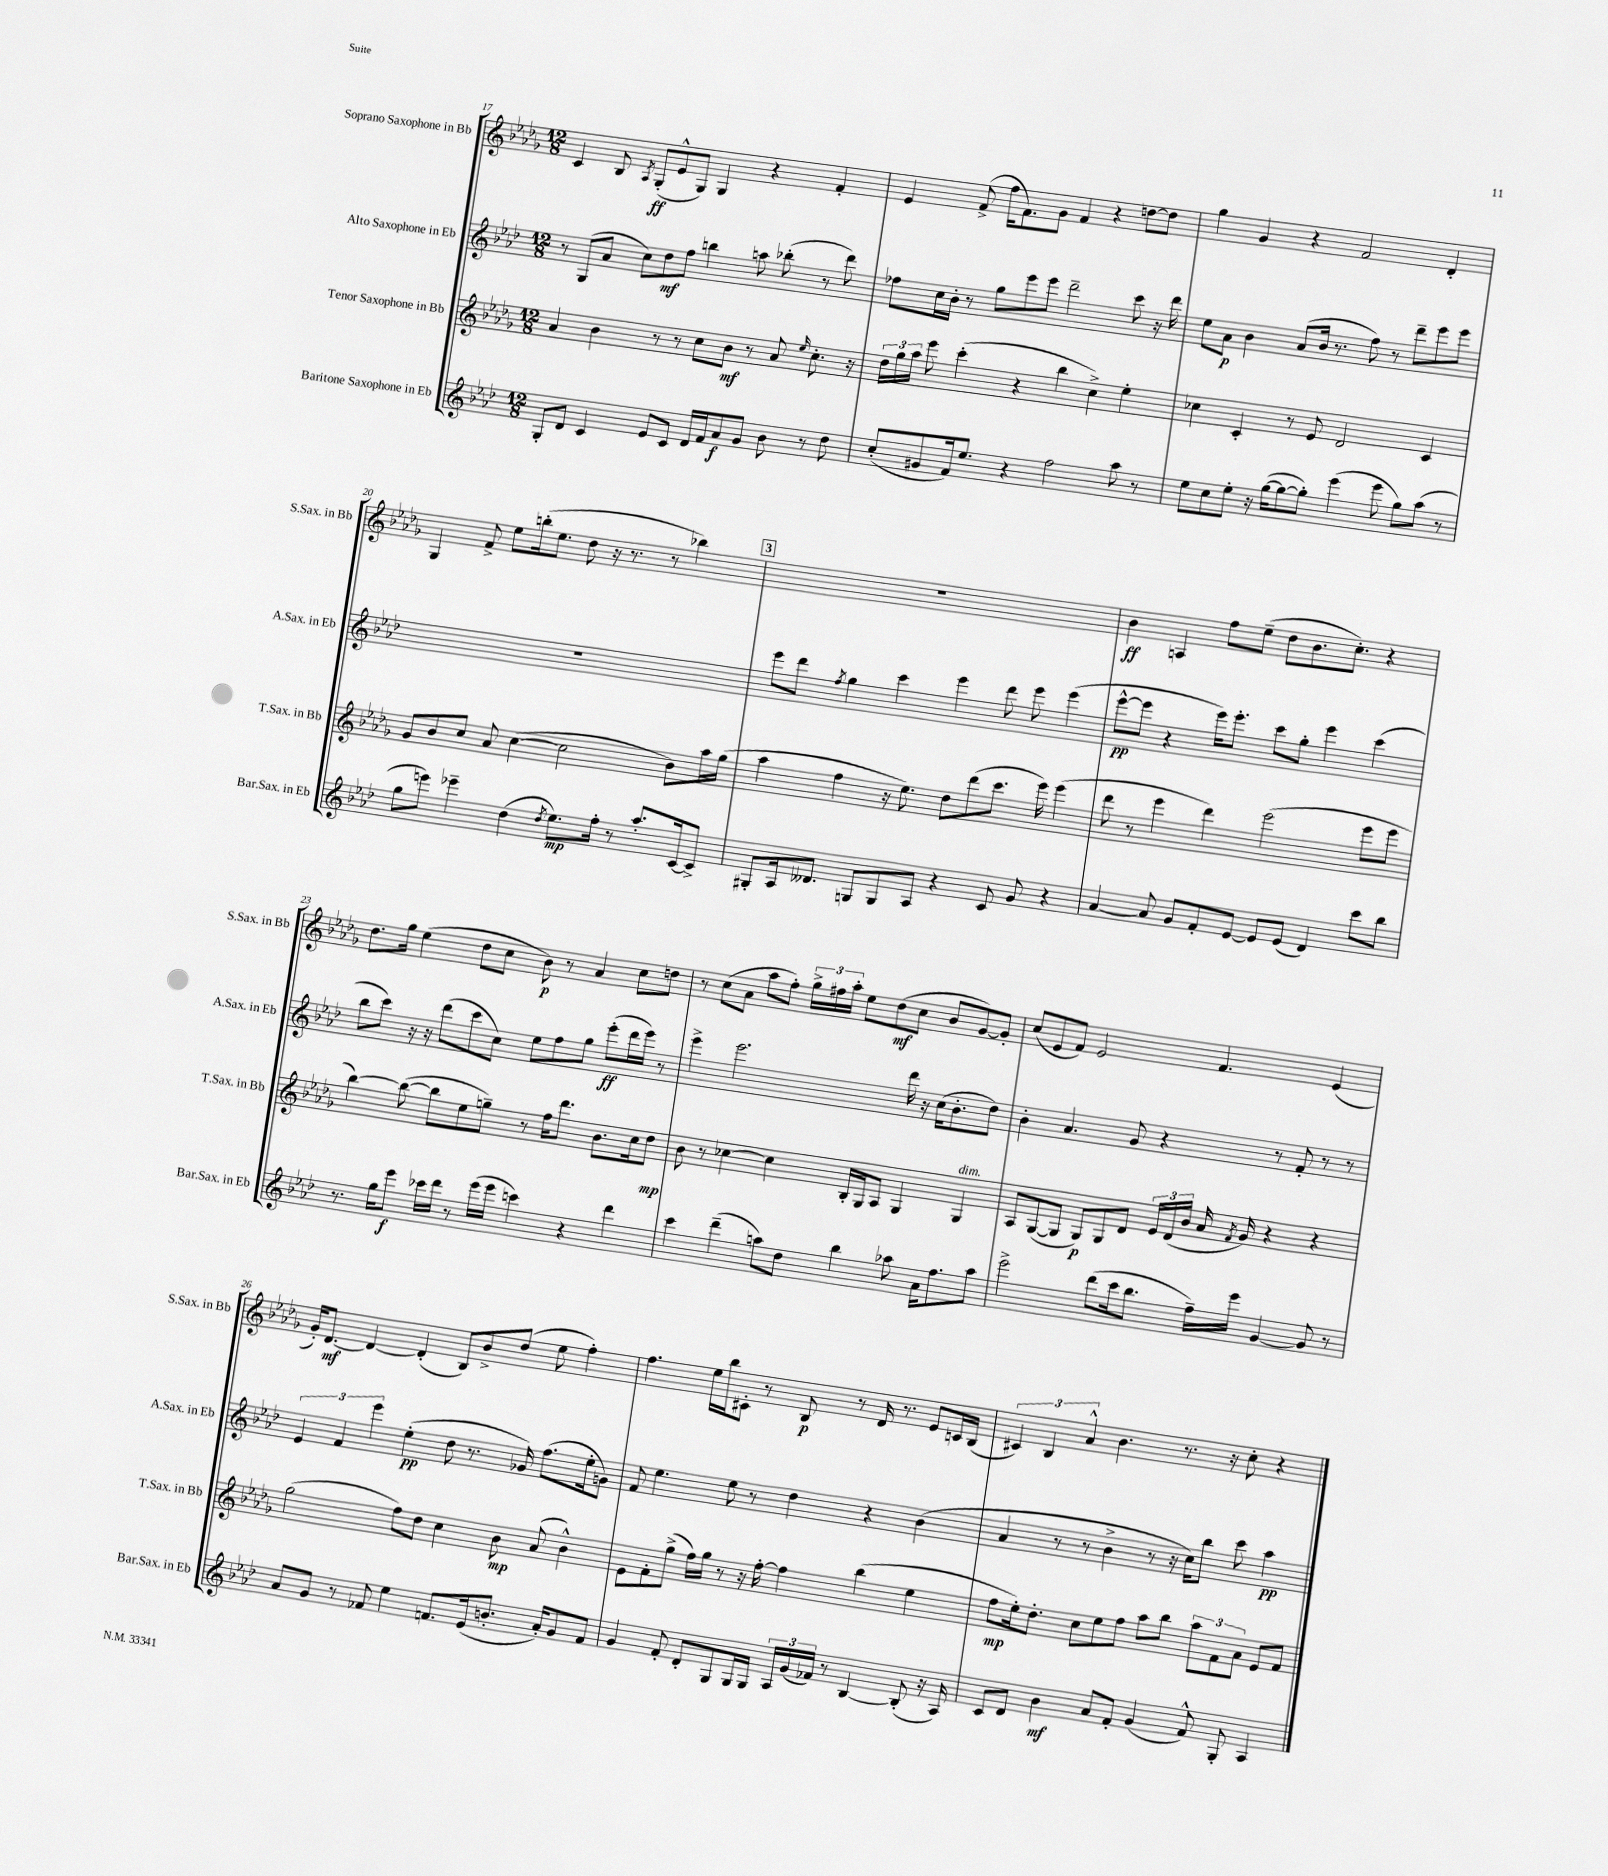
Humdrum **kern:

**kern	**dynam	**kern	**dynam	**kern	**dynam	**kern	**dynam
*part4	*part4	*part3	*part3	*part2	*part2	*part1	*part1
*staff4	*staff4	*staff3	*staff3	*staff2	*staff2	*staff1	*staff1
*I"Baritone Saxophone in Eb	*	*I"Tenor Saxophone in Bb	*	*I"Alto Saxophone in Eb	*	*I"Soprano Saxophone in Bb	*
*I'Bar.Sax. in Eb	*	*I'T.Sax. in Bb	*	*I'A.Sax. in Eb	*	*I'S.Sax. in Bb	*
*clefG2	*	*clefG2	*	*clefG2	*	*clefG2	*
*k[b-e-a-d-]	*	*k[b-e-a-d-g-]	*	*k[b-e-a-d-]	*	*k[b-e-a-d-g-]	*
*M12/8	*	*M12/8	*	*M12/8	*	*M12/8	*
=17	=17	=17	=17	=17	=17	=17	=17
8G'/L	.	4a-/	.	8r	.	4c/	.
8d-/J	.	.	.	(8G/L	.	.	.
4c/	.	4b-\	.	8a-/J	.	8B-/	.
.	.	.	.	.	.	8qA-/	.
.	.	.	.	8cc\L)	.	(8G-'/L	ff
8e-/L	.	8r	.	8dd-\	mf	8e-^^/	.
8c/J	.	8r	.	8ff\J	.	8G-/J)	.
16d-/LL	.	8cc\L	.	4bbn\	.	4G-/	.
16f/J	.	.	.	.	.	.	.
8a-/	f	8b-\J	mf	.	.	.	.
8g/J	.	8r	.	8aan\	.	4r	.
8b-\	.	8a-/	.	(8bb-X'\	.	.	.
.	.	16qqee-/	.	.	.	.	.
8r	.	8.cc'\	.	8r	.	4f'/	.
8dd-\	.	.	.	8ddd-\)	.	.	.
.	.	16r	.	.	.	.	.
=18	=18	=18	=18	=18	=18	=18	=18
(8cc'/L	.	24dd-\LL	.	8ff-X\L	.	4e-/	.
.	.	24gg-\	.	.	.	.	.
.	.	24aa-\JJ	.	.	.	.	.
8g#X/	.	8eee-\	.	16cc\L	.	.	.
.	.	.	.	16b-'\JJ	.	.	.
16f/k)	.	(4ccc'\	.	8r	.	(8f^/	.
8.ee-/J	.	.	.	.	.	.	.
.	.	.	.	8gg\L	.	16ff\KL	.
.	.	.	.	.	.	8.f\)	.
4r	.	4r	.	8eee-\	.	.	.
.	.	.	.	8eee-\J	.	8g-\J	.
2ff\	.	4bb-\	.	2ddd-~\	.	4f/	.
.	.	4cc^\)	.	.	.	4r	.
8aa-\	.	4ee-'\	.	8ccc\	.	[8ddn\L	.
8r	.	.	.	16r	.	8dd\J]	.
.	.	.	.	16ddd-\	.	.	.
=19	=19	=19	=19	=19	=19	=19	=19
8ee-\L	.	4cc-X\	.	8ee-\L	.	4gg-\	.
8cc\	.	.	.	8a-\J	p	.	.
8ee-'\J	.	4c'/	.	4b-\	.	4g-/	.
16r	.	.	.	.	.	.	.
([16gg\KL	.	.	.	.	.	.	.
8gg\_	.	8r	.	(8a-/L	.	4r	.
8gg'\J])	.	8e-/	.	16b-/Jk	.	.	.
.	.	.	.	8.r	.	.	.
(4eee-\	.	2d-/	.	.	.	2f/	.
.	.	.	.	8ff\)	.	.	.
8eee-\	.	.	.	8r	.	.	.
8gg\L)	.	.	.	8ddd-~\L	.	.	.
(8aa-\J	.	4c/	.	8eee-\	.	4d-'/	.
8r	.	.	.	8eee-\J	.	.	.
!!LO:LB:g=z
=20	=20	=20	=20	=20	=20	=20	=20
8gg\L	.	8g-/L	.	1.r	.	4G-/	.
8eeen\J)	.	8b-/	.	.	.	.	.
4eee-X~\	.	8cc/J	.	.	.	8f^/	.
.	.	8a-/	.	.	.	8ee-\L	.
(4dd-\	.	([4cc\	.	.	.	(16bbn'\k	.
.	.	.	.	.	.	8.ee-\J	.
8qdd-/	.	.	.	.	.	.	.
8.ee-\L)	mp	2cc\]	.	.	.	8dd-\	.
.	.	.	.	.	.	16r	.
16ff'\Jk	.	.	.	.	.	8.r	.
8r	.	.	.	.	.	.	.
8.aa-'/L	.	.	.	.	.	8r	.
.	.	8b-\L)	.	.	.	4bb-X\)	.
[16c/k	.	.	.	.	.	.	.
8c^/J]	.	16aa-\L	.	.	.	.	.
.	.	(16gg-\JJ	.	.	.	.	.
!!LO:REH:place=s1:t=3
=21	=21	=21	=21	=21	=21	=21	=21
8G#X'/L	.	4aa-\	.	8eee-\L	.	1.r	.
16A-/k	.	.	.	8ddd-\J	.	.	.
8.d--X/J	.	.	.	.	.	.	.
.	.	.	.	8qff/	.	.	.
.	.	4ff\	.	4gg\	.	.	.
8Gn/L	.	.	.	.	.	.	.
8G/	.	16r	.	4ccc\	.	.	.
.	.	8.ee-\)	.	.	.	.	.
8A-/J	.	.	.	.	.	.	.
4r	.	8dd-\L	.	4eee-\	.	.	.
.	.	(8ddd-\	.	.	.	.	.
8c/	.	8.ccc\J	.	8ddd-\	.	.	.
8g/	.	.	.	8eee-\	.	.	.
.	.	16eee-\)	.	.	.	.	.
4r	.	(4eee-\	.	(4eee-\	.	.	.
=22	=22	=22	=22	=22	=22	=22	=22
[4a-/	.	8ddd-\	.	[8eee-^^\L	pp	4b-\	ff
.	.	8r	.	8eee-\J]	.	.	.
8a-/]	.	4eee-\	.	4r	.	4An/	.
8g/L	.	.	.	.	.	.	.
8f'/	.	4ddd-\)	.	16eee-\KL)	.	8ff\L	.
.	.	.	.	8.eee-'\J	.	.	.
[8e-/J	.	.	.	.	.	(8ee-~\J	.
8e-/L]	.	(2eee-\	.	8ccc\L	.	8dd-\L	.
(8e-/J	.	.	.	8gg'\J	.	8.b-\	.
4d-/)	.	.	.	4eee-\	.	.	.
.	.	.	.	.	.	8.cc'\J)	.
8ccc\L	.	8eee-\L	.	(4ccc\	.	4r	.
8bb-\J	.	8eee-\J	.	.	.	.	.
!!LO:LB:g=z
=23	=23	=23	=23	=23	=23	=23	=23
8.r	.	[4bb-\)	.	8bb-\L	.	8.dd-\L	.
.	.	.	.	8ccc\J)	.	.	.
16gg\KL	.	.	.	.	.	16gg-\Jk	.
8eee-\J	f	(8bb-\_	.	16r	.	(4ee-\	.
.	.	.	.	16r	.	.	.
16ccc-X\LL	.	8bb-\L]	.	(8ddd-\L	.	.	.
16ddd-\JJ	.	.	.	.	.	.	.
8r	.	8ee-\	.	8ccc\	.	8dd-\L	.
(16eee-\LL	.	8ggn~\J)	.	8cc\J)	.	8cc\J	.
16eee-\JJ	.	.	.	.	.	.	.
4cccn\)	.	8r	.	8ee-\L	.	8b-\)	p
.	.	16ff\KL	.	8ff\	.	8r	.
.	.	8.ddd-\J	.	.	.	.	.
4r	.	.	.	8gg\J	.	4a-/	.
.	.	8.b-\L	.	(8eee-'\L	ff	.	.
4ddd-\	.	.	.	16ddd-\L	.	8cc\L	.
.	.	16cc\k	.	16eee-\JJ)	.	.	.
.	.	8dd-\J	mp	8r	.	8ddn\J	.
=24	=24	=24	=24	=24	=24	=24	=24
4ccc\	.	8b-\	.	4eee-^\	.	8r	.
.	.	8r	.	.	.	(8cc\L	.
(4ddd-~\	.	[4cc-X\	.	2.eee-\	.	8a-\J	.
.	.	.	.	.	.	8aa-\L	.
8aan\L)	.	4cc-\]	.	.	.	8ff'\J)	.
8dd-\J	.	.	.	.	.	24gg-^\LL	.
.	.	.	.	.	.	24ff#X\	.
.	.	.	.	.	.	24aa-'\JJ	.
4bb-\	.	16B-'/LL	.	.	.	8ee-\L	.
.	.	16G-/J	.	.	.	.	.
.	.	8A-/J	.	.	.	(8dd-\	mf
8aa-X\	.	4G-/	.	16ddd-\	.	8cc\J	.
.	.	.	.	16r	.	.	.
16a-\KL	.	.	.	(16cc\KL	.	8b-/L	.
8.ff\	.	.	.	8.b-'\	.	.	.
!	!	!LO:TX:a:i:t=dim.	!	!	!	!	!
.	.	4G-/	.	.	.	[8g-/)	.
8aa-\J	.	.	.	8dd-\J)	.	8g-'/J]	.
=25	=25	=25	=25	=25	=25	=25	=25
2eee-^\	.	8A-/L	.	4b-'\	.	(8cc/L	.
.	.	([8G-/	.	.	.	8e-/	.
.	.	8G-/J]	.	4.a-/	.	8f/J)	.
.	.	8G-/L)	p	.	.	2e-/	.
(8ddd-\L	.	8G-/	.	.	.	.	.
16ccc\k	.	8d-/J	.	8g/	.	.	.
8.bb-\J	.	.	.	.	.	.	.
.	.	24e-/LL	.	4r	.	.	.
.	.	(24d-/	.	.	.	.	.
.	.	24b-/JJ	.	.	.	.	.
16ff~\LL)	.	16a-/	.	.	.	4.f/	.
.	.	8qf/	.	.	.	.	.
16eee-\JJ	.	16g-/)	.	.	.	.	.
[4g/	.	4r	.	8r	.	.	.
.	.	.	.	8f'/	.	.	.
8g/]	.	4r	.	8r	.	(4e-/	.
8r	.	.	.	8r	.	.	.
!!LO:LB:g=z
=26	=26	=26	=26	=26	=26	=26	=26
8a-/L	.	(2gg-\	.	6e-/	.	16g-'/KL)	.
.	.	.	.	.	.	[8.d-/J	mf
8g/J	.	.	.	.	.	.	.
.	.	.	.	6f/	.	.	.
8r	.	.	.	.	.	4d-/_	.
.	.	.	.	6eee-\	.	.	.
8f-X/	.	.	.	.	.	.	.
4ee-\	.	8ff\L)	.	(4ee-'\	pp	(4d-'/]	.
.	.	8dd-\J	.	.	.	.	.
8.fn/L	.	4cc\	.	8dd-\	.	8B-/L)	.
.	.	.	.	8.r	.	8b-^/	.
(16e-/k	.	.	.	.	.	.	.
8.bn'/J	.	8b-\	mp	.	.	(8dd-/J	.
.	.	.	.	16g-X/)	.	.	.
.	.	(8a-/	.	(8.ff\L	.	8ee-\	.
16a-'/KL)	.	.	.	.	.	.	.
8g/	.	4b-^^\)	.	.	.	4ff'\)	.
.	.	.	.	16ee-'\k	.	.	.
8f/J	.	.	.	8gn\J)	.	.	.
=27	=27	=27	=27	=27	=27	=27	=27
4g/	.	8e-\L	.	8f/	.	4.ff\	.
.	.	8f'\	.	4.ee-\	.	.	.
8f'/	.	(8gg-^\J	.	.	.	.	.
8d-'/L	.	16ff\LL)	.	.	.	16ee-\LL	.
.	.	16gg-\JJ	.	.	.	16bb-\J	.
8G/	.	8r	.	8ee-\	.	8c#X'\J	.
16G/L	.	16r	.	8r	.	8r	.
16G/JJ	.	[16ff'\	.	.	.	.	.
24A-/LL	.	4ff\]	.	4dd-\	.	8B-/	p
(24g/	.	.	.	.	.	.	.
24f-X/JJ)	.	.	.	.	.	.	.
8r	.	.	.	.	.	8r	.
[4B-/	.	(4bb-\	.	4r	.	16d-/	.
.	.	.	.	.	.	8.r	.
(8B-'/]	.	4ee-\	.	(4b-\	.	8e-/L	.
16r	.	.	.	.	.	16cn/L	.
16A-/)	.	.	.	.	.	(16B-/JJ	.
=28	=28	=28	=28	=28	=28	=28	=28
8c/L	.	8ff\L	mp	4a-/	.	6c#X/)	.
8d-/J	.	16ee-'\k)	.	.	.	.	.
.	.	.	.	.	.	6B-/	.
.	.	8.dd-'\J	.	.	.	.	.
4b-\	mf	.	.	8r	.	.	.
.	.	.	.	.	.	6a-^^/	.
.	.	8cc\L	.	8r	.	.	.
8a-/L	.	8ee-\	.	4b-^\	.	4.b-\	.
8f'/J	.	8ff\J	.	.	.	.	.
(4g/	.	8aa-\L	.	8r	.	.	.
.	.	8bb-\J	.	16r	.	8.r	.
.	.	.	.	16cc\KL)	.	.	.
8f^^/)	.	12aa-\L	.	8bb-\J	.	.	.
.	.	.	.	.	.	16r	.
.	.	12f\	.	.	.	.	.
8G'/	.	.	.	8ccc\	.	8cc'\	.
.	.	12a-\J	.	.	.	.	.
4A-/	.	8e-/L	.	4aa-\	pp	4r	.
.	.	8f/J	.	.	.	.	.
==	==	==	==	==	==	==	==
*-	*-	*-	*-	*-	*-	*-	*-
